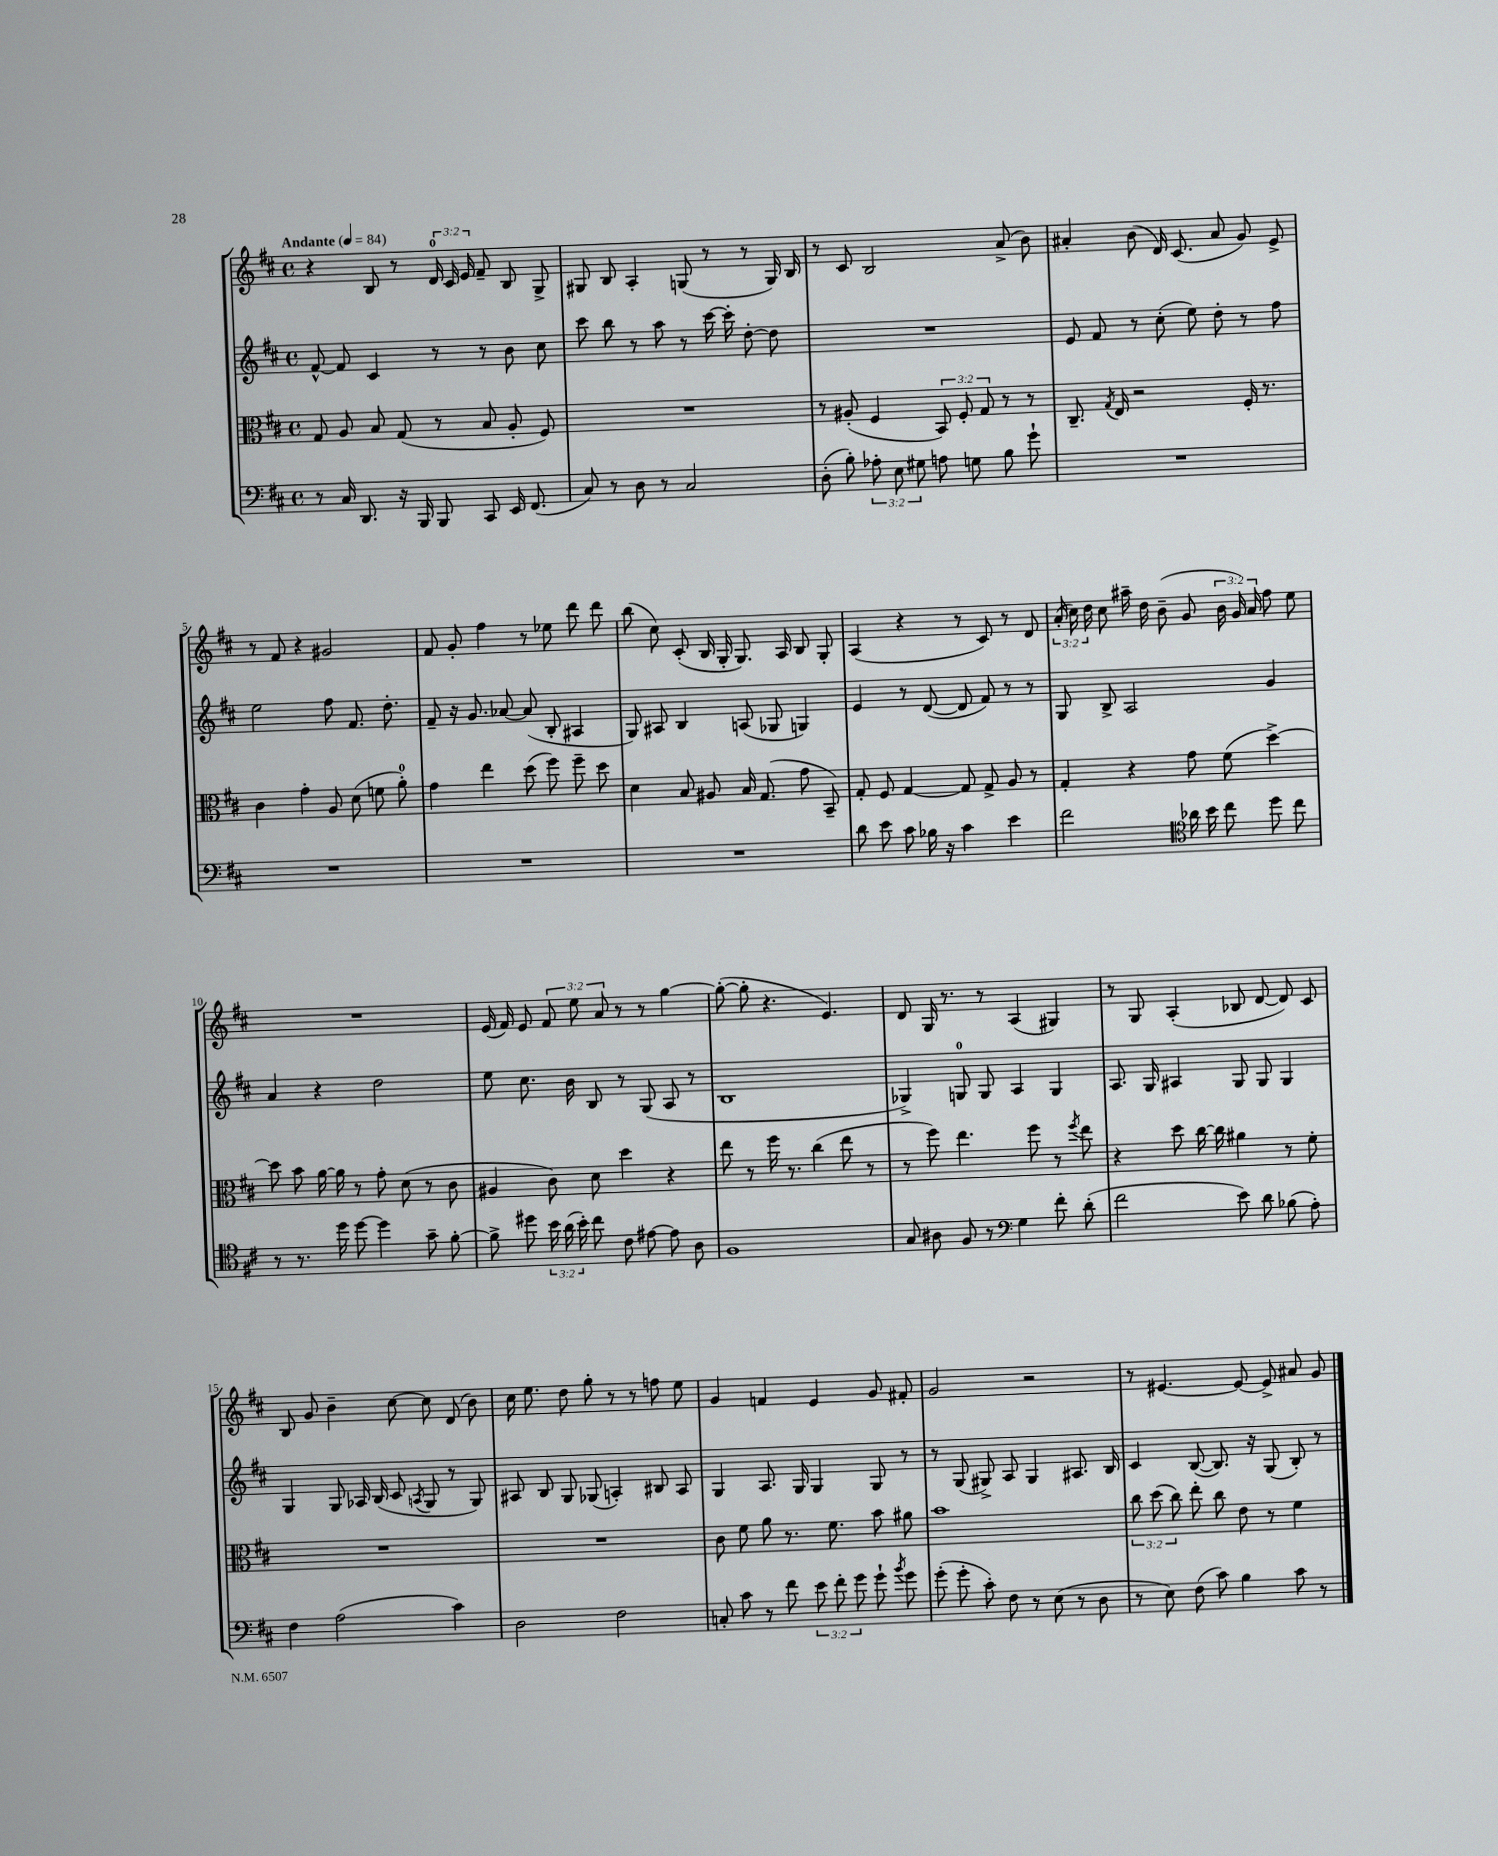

**kern	**kern	**kern	**kern
*staff4	*staff3	*staff2	*staff1
*clefF4	*clefC3	*clefG2	*clefG2
*k[f#c#]	*k[f#c#]	*k[f#c#]	*k[f#c#]
*M4/4	*M4/4	*M4/4	*M4/4
*met(c)	*met(c)	*met(c)	*met(c)
*MM84	*MM84	*MM84	*MM84
8r	8G/	[8f#^^/	4r
16C#/	8A/	8f#/]	.
8.DD/	.	.	.
.	8B/	4c#/	8B/
16r	(8G/	.	8r
16BBB/	.	.	.
8BBB/	8r	8r	24d/
.	.	.	24c#/
.	.	.	24e/
8CC#/	8B/	8r	8f#~/
16EE/	8A'/	8b\	8B/
(8.FF#/	.	.	.
.	8F#/)	8cc#\	8G^/
=	=	=	=
8C#/)	1r	8ccc#\	8G#/
8r	.	8bb\	8B/
8D\	.	8r	4A'/
8r	.	8aa\	.
2C#/	.	8r	(8G/
.	.	[16ccc#\	8r
.	.	16ccc#'\]	.
.	.	[8dd'\	8r
.	.	8dd\]	16G/)
.	.	.	16B/
=	=	=	=
(8D'\	8r	1r	8r
8B'\)	(8A#'/	.	8c#/
12A-'\	4F#/	.	2B/
12E\	.	.	.
12G#\	.	.	.
8A\	12BB/)	.	.
.	12F#'/	.	.
8G\	.	.	.
.	12G/	.	.
8B\	8r	.	(8a^/
8g`\	8r	.	8b\)
=	=	=	=
1r	8.C#~/	8e/	4a#'/
.	.	8f#/	.
.	8qG/	.	.
.	16E/	.	.
.	2r	8r	(8b\
.	.	(8cc#'\	16d/)
.	.	.	(8.c#/
.	.	8ee\)	.
.	.	8dd'\	8a#/
.	16F#'/	8r	8g/)
.	8.r	.	.
.	.	8ff#\	8e^/
=	=	=	=
1r	4c#\	2ee\	8r
.	.	.	8f#/
.	4g'\	.	4r
.	8A/	8ff#\	2g#/
.	(8d\	8.f#/	.
.	8f\	.	.
.	.	8.dd'\	.
.	8a'\)	.	.
=	=	=	=
1r	4g\	8f#~/	8f#/
.	.	16r	8g'/
.	.	8.g/	.
.	4ee\	.	4ff#\
.	.	[8a-/	.
.	(8dd\	(8a-/]	8r
.	8ff#\)	8B'/	8ee-\
.	8ff#~\	4A#/	8ddd\
.	8dd\	.	8ddd\
=	=	=	=
1r	4d\	8G/)	(8bb\
.	.	8A#/	8cc#\)
.	8B/	4B/	(8c#'/
.	8A#/	.	16B/
.	.	.	16G'/
.	16B/	(8A/	8.G/)
.	(8.G/	.	.
.	.	8G-/	.
.	.	.	16A/
.	8g\	4G/)	8B/
.	8BB~/)	.	8G'/
=	=	=	=
8d\	8G'/	4e/	(4A/
8e\	8F#/	.	.
8c#\	[4G/	8r	4r
16B-\	.	([8d/	.
16r	.	.	.
4c#\	8G/]	8d/]	8r
.	8G^/	8f#/)	8c#/)
4e\	8A/	8r	8r
.	8r	8r	8d/
=	=	=	=
2f#\	4G'/	8G/	(24a'/
.	.	.	24cc#\)
.	.	.	24dd\
.	.	8B^/	8cc#\
.	4r	2A/	16aa#~\
.	.	.	16dd\
.	.	.	(8b~\
*clefC4	*	*	*
16a-\	8g\	.	8g/
16b\	.	.	.
8cc#\	(8f#\	.	24b\
.	.	.	24g/)
.	.	.	24a/
8dd\	[4dd^\)	4g/	8ff#\
8cc#\	.	.	8ee\
=	=	=	=
8r	8dd\]	4a/	1r
8.r	8b\	.	.
.	[16a\	4r	.
16dd\	16a\]	.	.
[8dd\	8r	.	.
4dd\]	8g'\	2dd\	.
.	(8d\	.	.
8g~\	8r	.	.
[8f#'\	8c#\	.	.
=	=	=	=
8f#^\]	4A#/	8ee\	(16e/
.	.	.	16f#/)
8dd#\	.	8.cc#\	8e/
24b\	8c#\)	.	12f#/
(24a\	.	.	.
.	.	16b\	.
24b'\)	.	.	12ee\
8cc#\	8d\	8B/	.
.	.	.	12a/
8c#\	4dd\	8r	8r
[8e#\	.	(8G/	8r
8e#\]	4r	8A/	[4gg\
8A\	.	8r	.
=	=	=	=
1F#	8ee\	1B	(8gg'\_
.	8r	.	8gg'\]
.	16ff#\	.	4.r
.	8.r	.	.
.	(4cc#\	.	.
.	.	.	4.e/)
.	8ee\	.	.
.	8r	.	.
=	=	=	=
8G/	8r	4G-^/)	8d/
8A#\	8ff#\)	.	16G/
.	.	.	8.r
8F#/	4.ee\	8G/	.
8r	.	8G/	8r
*clefF4	*	*	*
4G\	.	4A/	(4A/
.	8ff#\	.	.
8f#'\	8r	4G/	4G#/)
.	8qff#/	.	.
(8d'\	8ee\	.	.
=	=	=	=
2f#\	4r	8.A/	8r
.	.	.	8G/
.	.	16G/	.
.	8dd\	4A#/	(4A'/
.	[16cc#\	.	.
.	16cc#\]	.	.
8e\)	4a#\	8G/	8B-/
8d\	.	8G/	[8d/
(8B-\	8r	4G/	8d/])
8A'\)	8f#'\	.	8c#/
=	=	=	=
4F#\	1r	4G/	8B/
.	.	.	8g/
(2A\	.	8G/	4b~\
.	.	16A-/	.
.	.	(16B/	.
.	.	8c#/	[8cc#\
.	.	8qA/	.
.	.	8G/	8cc#\]
4c#\)	.	8r	(8d/
.	.	8G/)	8b\)
=	=	=	=
2D\	1r	8A#/	16cc#\
.	.	.	8.ee\
.	.	8B/	.
.	.	8G/	8dd\
.	.	(8G-/	8gg'\
2F#\	.	4A'/)	8r
.	.	.	8r
.	.	8B#/	8ff\
.	.	8A/	8ee\
=	=	=	=
8C'/	8c#\	4G/	4g/
8c#\	8f#\	.	.
8r	8a\	8.A/	4f/
8f#\	8.r	.	.
.	.	16G/	.
12e\	.	4G/	4e/
.	8.f#\	.	.
12f#'\	.	.	.
12g\	.	.	.
8g`\	8b\	8G/	8g/
8qb/	.	.	.
8g\	8a#\	8r	8f#'/
=	=	=	=
(8g'\	1b	8r	2g/
8g'\	.	(8G/	.
8c#'\)	.	8G#^/)	.
8F#\	.	8A/	.
8r	.	4G#/	2r
(8E\	.	.	.
8r	.	8.A#/	.
8D\	.	.	.
.	.	16B/	.
=	=	=	=
8r	12cc#\	4c#/	8r
.	(12dd\	.	.
8E\)	.	.	[4.e#/
.	12cc#\)	.	.
(8F#\	8ee'\	([8B/	.
8c#\)	8cc#\	8.B/])	.
4B\	8e\	.	8e#/_
.	.	16r	.
.	8r	(8G/	8e#^/]
8c#\	4f#\	8B'/)	8a#/
8r	.	8r	8g/
==	==	==	==
*-	*-	*-	*-
